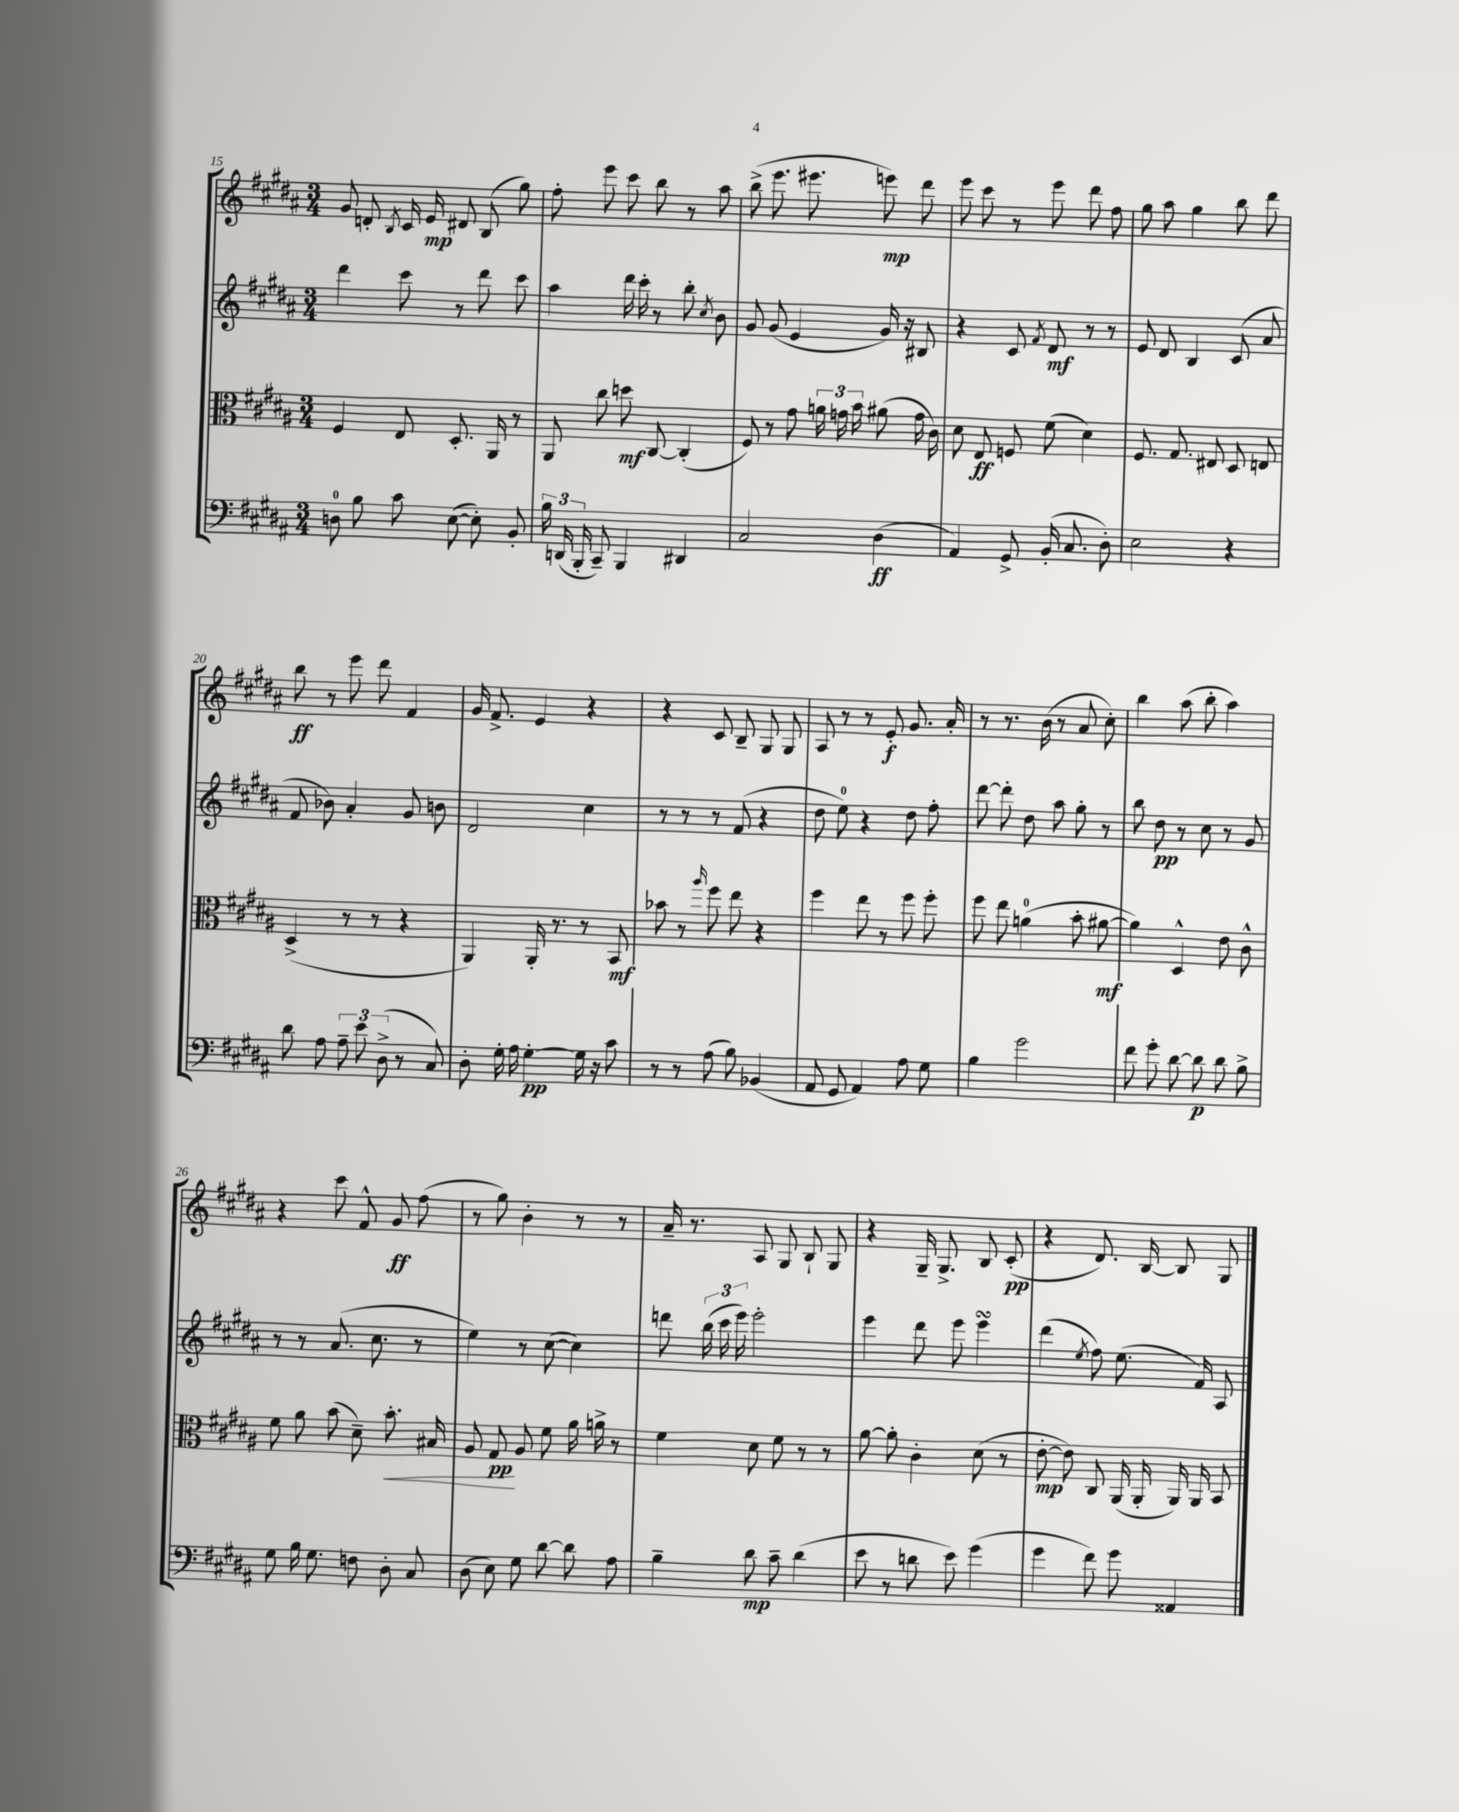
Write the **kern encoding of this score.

**kern	**kern	**kern	**kern
*staff4	*staff3	*staff2	*staff1
*clefF4	*clefC3	*clefG2	*clefG2
*k[f#c#g#d#a#]	*k[f#c#g#d#a#]	*k[f#c#g#d#a#]	*k[f#c#g#d#a#]
*M3/4	*M3/4	*M3/4	*M3/4
8D	4F#	4ddd#	8g#
8B	.	.	8d'
.	.	.	8qB
8c#	8E	8ccc#	16c#
.	.	.	16e
([8E	8.D#'	8r	8d#
8E'])	.	8ddd#	(8B
.	16AA#	.	.
8BB'	8r	8ccc#	8gg#)
=	=	=	=
24B	8AA#	4aa#	8ff#'
(24DD	.	.	.
24BBB'	.	.	.
8CC#~)	8cc#	.	8eee
4BBB	8dd	16ddd#	8ccc#
.	.	16ccc#'	.
.	[8C#	8r	8bb
4DD#	(4C#']	8bb'	8r
.	.	8qcc#	.
.	.	8b	8aa#
=	=	=	=
2C#	8F#)	8g#	(8bb^
.	8r	(8g#	8.eee
.	8g#	4e	.
.	.	.	8.eee#
.	24a	.	.
.	24g	.	.
.	24b	.	.
(4D#	(8a#	16g#)	8eee)
.	.	16r	.
.	16g	8B#	8ddd#
.	16c#)	.	.
=	=	=	=
4AA#)	8d#	4r	8eee
.	8E	.	8ccc#
8GG#^	8F	8c#	8r
.	.	8qf#	.
(16BB'	(8f#	8d#	8eee
8.C#	.	.	.
.	4d#)	8r	8ddd#
8D#')	.	8r	8ff#
=	=	=	=
2E	8.F#	8e	8gg#
.	.	8d#	8aa#
.	8.G#	.	.
.	.	4B	4gg#
.	8E#	.	.
4r	8D#	(8c#	8bb
.	8E	8a#	8ddd#
=	=	=	=
8d#	(4D#^	8f#	8bb
8A#	.	8b-)	8r
12A#~	8r	4a#'	8eee
12e	.	.	.
.	8r	.	8ddd#
(12D#^	.	.	.
8r	4r	8g#	4f#
8C#)	.	8b	.
=	=	=	=
8D#'	4AA#)	2d#	16g#
.	.	.	8.f#^
16G#'	.	.	.
16A#	.	.	.
[4G#'	16AA#'	.	4e
.	8.r	.	.
16G#]	8r	4cc#	4r
16r	.	.	.
8c#	8BB	.	.
=	=	=	=
8r	8b-	8r	4r
8r	8r	8r	.
.	16qqaa#	.	.
(8A#	8ff#	8r	8c#
8B)	8ee	(8f#	8B~
(4BB-	4r	4r	8G#
.	.	.	8G#
=	=	=	=
8AA#	4ff#	8dd#	8A#
8GG#	.	8ee)	8r
4AA#)	8ee	4r	8r
.	8r	.	8e'
8A#	8ff#	8dd#	8.g#
8G#	8ff#'	8ff#'	.
.	.	.	16a#'
=	=	=	=
4B	8ff#	[8ddd#	8r
.	8ee	8ddd#']	8.r
2g#	(4a	8dd#	.
.	.	.	(16b
.	.	8aa#	8r
.	8b'	8gg#'	8a#
.	[8a#	8r	8cc#')
=	=	=	=
8f#	4a#])	8bb	4bb
8g#'	.	8dd#	.
[8d#	4D#^^	8r	(8aa#
8d#]	.	8cc#	8bb'
8d#	8e	8r	4aa#)
8B^	8c#^^	8g#	.
=	=	=	=
8G#	8f#	8r	4r
16B	8a#	8r	.
8.G#	.	.	.
.	(8b	(8.a#	8ccc#
8F	8d#~)	.	8f#^^
.	.	8.cc#	.
8D#'	8.b'	.	8g#
8C#	.	8r	(8ff#
.	16B#	.	.
=	=	=	=
(8D#	8A#	4ee)	8r
8E)	8G#	.	8gg#)
8G#	8A#	8r	4b'
[8d#	8f#	([8cc#	.
8d#]	16a#	4cc#])	8r
.	16a^	.	.
8A#	8r	.	8r
=	=	=	=
4B~	4f#	8ddd	16a#~
.	.	.	8.r
.	.	(24bb	.
.	.	24ccc#	.
.	.	24eee)	.
8d#	8d#	2eee'	8A#
8c#~	8f#	.	8G#
(4d#	8r	.	8B`
.	8r	.	8G#
=	=	=	=
8e	[8a#	4eee	4r
8r	8a#']	.	.
8d	4c#'	8ddd#	16G#~
.	.	.	8.G#^
8e)	.	8eee	.
(4g#	(8d#	4eee	8B
.	8r	.	(8c#'
=	=	=	=
4g#	[8e'	(4ddd#	4r
.	8e])	.	.
.	.	8qee	.
8f#)	8C#	8ff#)	8.d#)
8g#	(16AA#	(8.ee	.
.	16AA#'	.	[16B
4AA##	16AA#)	.	8B]
.	16AA#	16f#)	.
.	8BB	8A#	8G#
==	==	==	==
*-	*-	*-	*-
